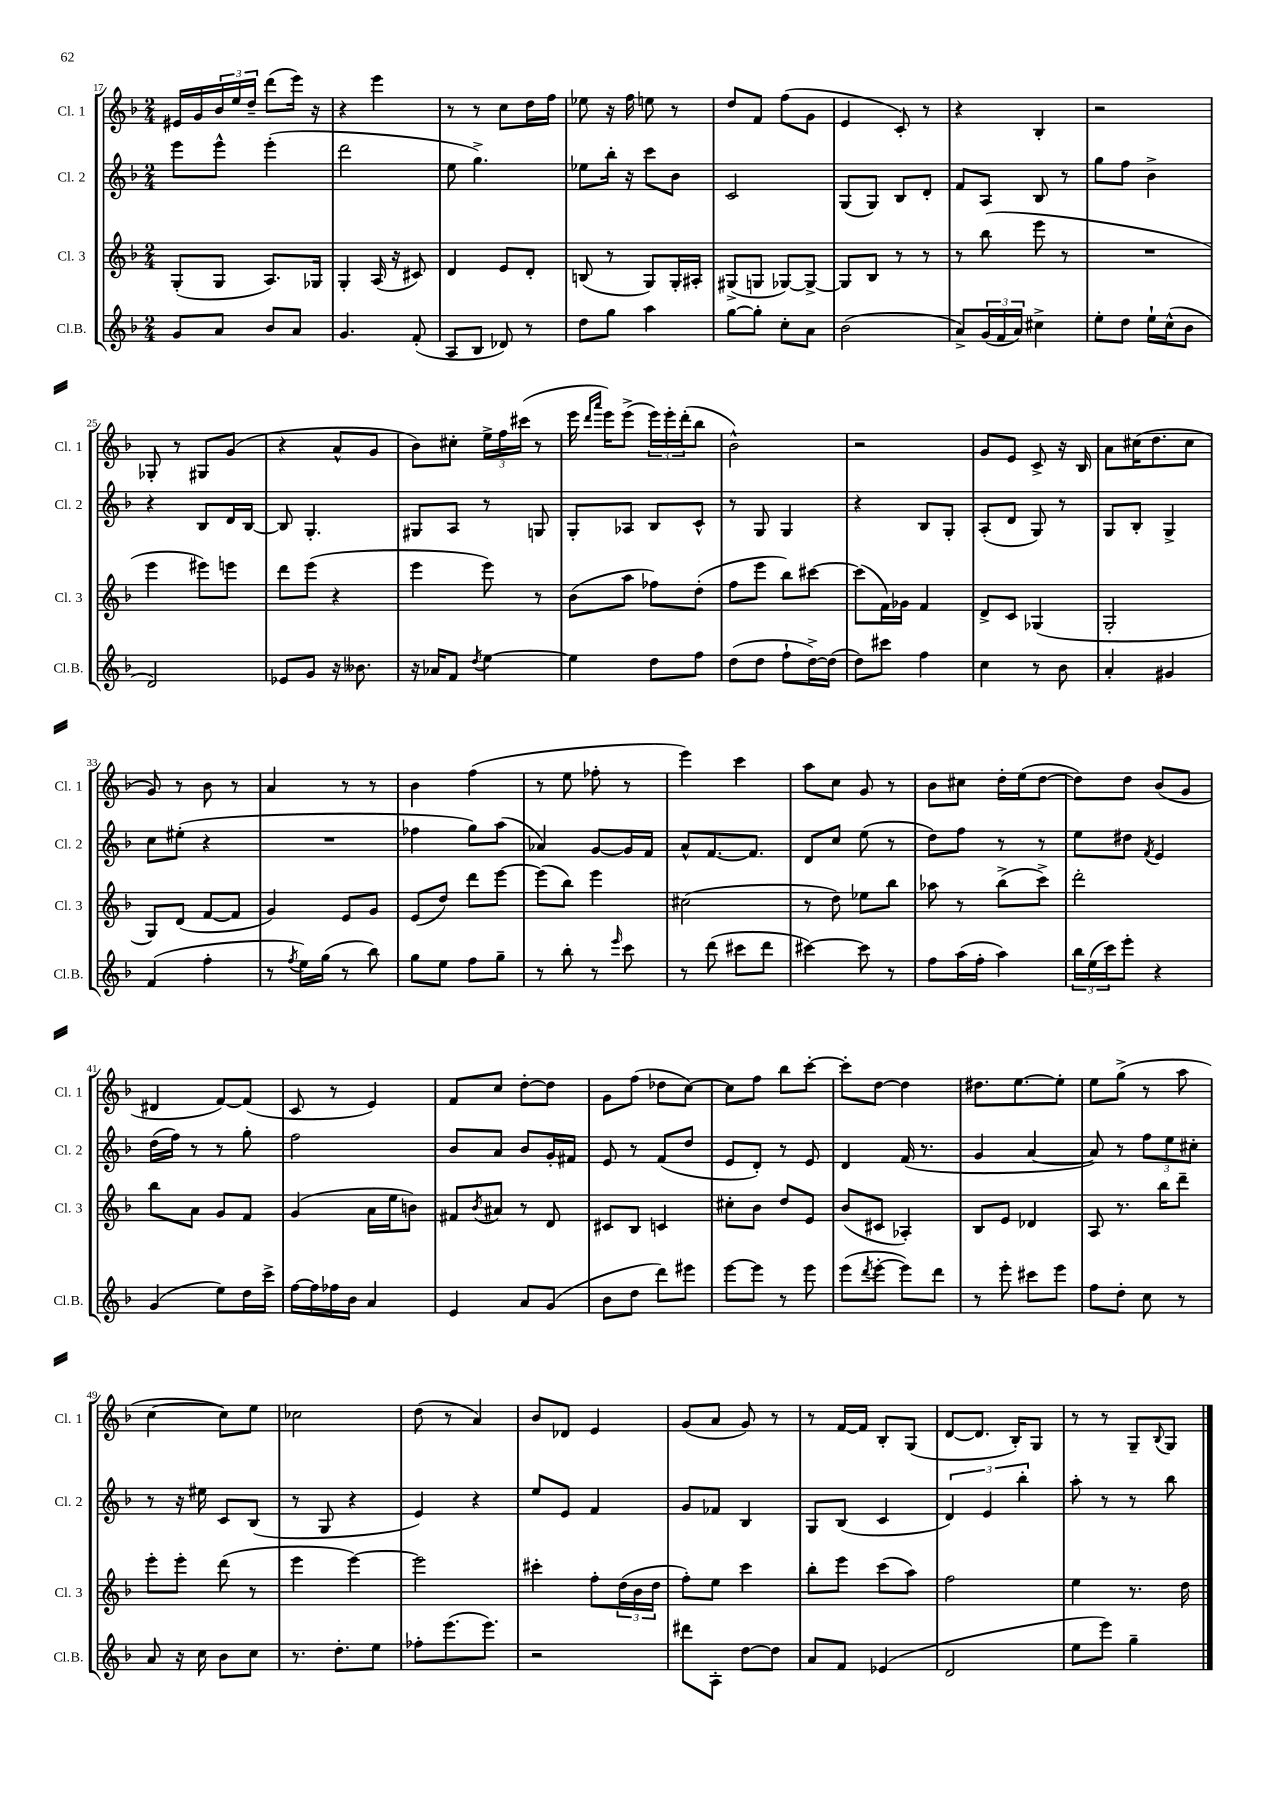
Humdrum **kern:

**kern	**kern	**kern	**kern
*staff4	*staff3	*staff2	*staff1
*clefG2	*clefG2	*clefG2	*clefG2
*k[b-]	*k[b-]	*k[b-]	*k[b-]
*M2/4	*M2/4	*M2/4	*M2/4
8g	(8G'	8eee	16e#
.	.	.	16g
8a	8G	8eee^^	24b-
.	.	.	24ee
.	.	.	24dd~
8b-	8.A)	(4eee'	(8ddd
8a	.	.	16eee)
.	16G-	.	16r
=	=	=	=
4.g	4G'	2ddd	4r
.	(16A	.	4eee
.	16r	.	.
(8f'	8c#)	.	.
=	=	=	=
8A	4d	8ee	8r
8B-	.	4.gg^)	8r
8d-)	8e	.	8cc
8r	8d'	.	16dd
.	.	.	16ff
=	=	=	=
8dd	(8B	8ee-	8ee-
8gg	8r	16bb-'	16r
.	.	16r	16ff
4aa	8G)	8ccc	8ee
.	16G'	8b-	8r
.	16A#'	.	.
=	=	=	=
[8gg	(8G#^	2c	8dd
8gg']	8G	.	8f
8cc'	[8G-)	.	(8ff
8a	8G-^_	.	8g
=	=	=	=
(2b-	8G-]	(8G	4e
.	8B-	8G)	.
.	8r	8B-	8c')
.	8r	8d'	8r
=	=	=	=
8a^)	8r	8f	4r
(24g	(8bb-	8A	.
24f	.	.	.
24a)	.	.	.
4cc#^	8eee	8B-	4B-'
.	8r	8r	.
=	=	=	=
8ee'	2r	8gg	2r
8dd	.	8ff	.
16ee`	.	4b-^	.
(16cc^^	.	.	.
8b-	.	.	.
=	=	=	=
2d)	4eee	4r	8G-'
.	.	.	8r
.	8eee#)	8B-	8G#
.	8eee	16d	(8g
.	.	[16B-	.
=	=	=	=
8e-	8ddd	8B-]	4r
8g	(8eee	4.G'	.
16r	4r	.	8a^^
8.b--	.	.	.
.	.	.	8g
=	=	=	=
16r	4eee	8G#	8b-)
16a-	.	.	.
8f	.	8A	8cc#'
8qdd	.	.	.
[4ee	8eee)	8r	24ee^
.	.	.	24ff
.	.	.	(24ccc#
.	8r	8G	8r
=	=	=	=
4ee]	(8b-	8G'	16eee
.	.	.	16qqddd
.	.	.	16qqaaa
.	.	.	16eee)
.	8aa	8A-	(8eee^
8dd	8ff-)	8B-	24eee)
.	.	.	24eee'
.	.	.	(24ddd'
8ff	(8dd'	8c^^	8bb-
=	=	=	=
(8dd	8ff	8r	2b-^^)
8dd	8eee	8G	.
8ff`	8bb-)	4G	.
[16dd^)	[8ccc#	.	.
(16dd]	.	.	.
=	=	=	=
8dd)	(8ccc#]	4r	2r
8ccc#	16f)	.	.
.	16g-	.	.
4ff	4f	8B-	.
.	.	8G'	.
=	=	=	=
4cc	8d^	(8A'	8g
.	8c	8d	8e
8r	(4G-	8G)	8c^
8b-	.	8r	16r
.	.	.	16B-
=	=	=	=
4a'	2G'	8G	8a
.	.	8B-'	(16cc#
.	.	.	8.dd
4g#	.	4G^	.
.	.	.	8cc#
=	=	=	=
(4f	8G)	8cc	8g)
.	(8d	(8ee#'	8r
4ff'	[8f	4r	8b-
.	8f]	.	8r
=	=	=	=
8r	4g)	2r	4a
8qff	.	.	.
16ee)	.	.	.
(16gg	.	.	.
8r	8e	.	8r
8bb-)	8g	.	8r
=	=	=	=
8gg	(8e	4ff-	4b-
8ee	8dd)	.	.
8ff	8ddd	8gg)	(4ff
8gg~	[8eee	(8aa	.
=	=	=	=
8r	(8eee]	4a-)	8r
8bb-'	8bb-)	.	8ee
8r	4eee	[8g	8ff-'
16qqeee	.	.	.
8ccc	.	16g]	8r
.	.	16f	.
=	=	=	=
8r	(2cc#	8a^^	4eee)
(8ddd	.	[8.f	.
8ccc#	.	.	4ccc
.	.	8.f]	.
8ddd	.	.	.
=	=	=	=
[4ccc#)	8r	8d	8aa
.	8dd)	8cc	8cc
8ccc#]	8ee-	(8ee	8g
8r	8bb-	8r	8r
=	=	=	=
8ff	8aa-	8dd)	8b-
(16aa	8r	8ff	8cc#
16ff'	.	.	.
4aa)	(8bb-^	8r	16dd'
.	.	.	(16ee
.	8ccc^)	8r	[8dd
=	=	=	=
24bb-	2ddd'	8ee	8dd])
(24ee	.	.	.
24ccc)	.	.	.
8eee'	.	8dd#	8dd
.	.	8qf	.
4r	.	4e	(8b-
.	.	.	8g
=	=	=	=
(4g	8bb-	(16dd	4d#
.	.	16ff)	.
.	8a	8r	.
8ee)	8g	8r	[8f)
16dd	8f	8gg'	(8f]
16ccc^	.	.	.
=	=	=	=
[16ff	(4g	2ff	8c
16ff]	.	.	.
16ff-	.	.	8r
16b-	.	.	.
4a	16a	.	4e)
.	16ee	.	.
.	8b)	.	.
=	=	=	=
4e	8f#	8b-	8f
.	8qb-	.	.
.	8a#	8a	8cc
8a	8r	8b-	[8dd'
(8g	8d	16g'	8dd]
.	.	16f#	.
=	=	=	=
8b-	8c#	8e	8g
8dd	8B-	8r	(8ff
8ddd)	4c	(8f	8dd-
8eee#	.	8dd	[8cc)
=	=	=	=
[8eee	8cc#'	8e	8cc]
8eee]	8b-	8d')	8ff
8r	8dd	8r	8bb-
8eee	8e	8e	[8ccc'
=	=	=	=
(8eee	(8b-	4d	8ccc']
8qddd	.	.	.
[8eee'	8c#	.	[8dd
8eee])	4A-')	(16f	4dd]
.	.	8.r	.
8ddd	.	.	.
=	=	=	=
8r	8B-	4g	8.dd#
8eee'	8e	.	.
.	.	.	[8.ee
8ccc#	4d-	[4a	.
8eee	.	.	8ee']
=	=	=	=
8ff	8A	8a])	8ee
8dd'	8.r	8r	(8gg^
8cc	.	12ff	8r
.	16bb-	.	.
.	.	12ee	.
8r	8ddd~	.	8aa
.	.	12cc#'	.
=	=	=	=
8a	8eee'	8r	[4cc
16r	8eee'	16r	.
16cc	.	16ee#	.
8b-	(8ddd	8c	8cc])
8cc	8r	(8B-	8ee
=	=	=	=
8.r	4eee	8r	2cc-
.	.	8G	.
8.dd'	.	.	.
.	[4eee)	4r	.
8ee	.	.	.
=	=	=	=
8ff-'	2eee]	4e)	(8dd
(8.eee	.	.	8r
.	.	4r	4a)
8.eee)	.	.	.
=	=	=	=
2r	4ccc#'	8ee	8b-
.	.	8e	8d-
.	8ff'	4f	4e
.	(24dd	.	.
.	24b-	.	.
.	24dd	.	.
=	=	=	=
8ddd#	8ff')	8g	(8g
8A'	8ee	8f-	8a
[8dd	4ccc	4B-	8g)
8dd]	.	.	8r
=	=	=	=
8a	8bb-'	8G	8r
8f	8eee	(8B-	[16f
.	.	.	16f]
(4e-	(8ccc	4c	8B-'
.	8aa)	.	(8G
=	=	=	=
2d	2ff	6d)	[8d
.	.	.	8.d]
.	.	6e	.
.	.	.	16B-')
.	.	6bb-'	.
.	.	.	8G
=	=	=	=
8ee	4ee	8aa'	8r
8eee)	.	8r	8r
4gg~	8.r	8r	8G~
.	.	.	8qqB-
.	.	8bb-	8G
.	16dd	.	.
==	==	==	==
*-	*-	*-	*-
